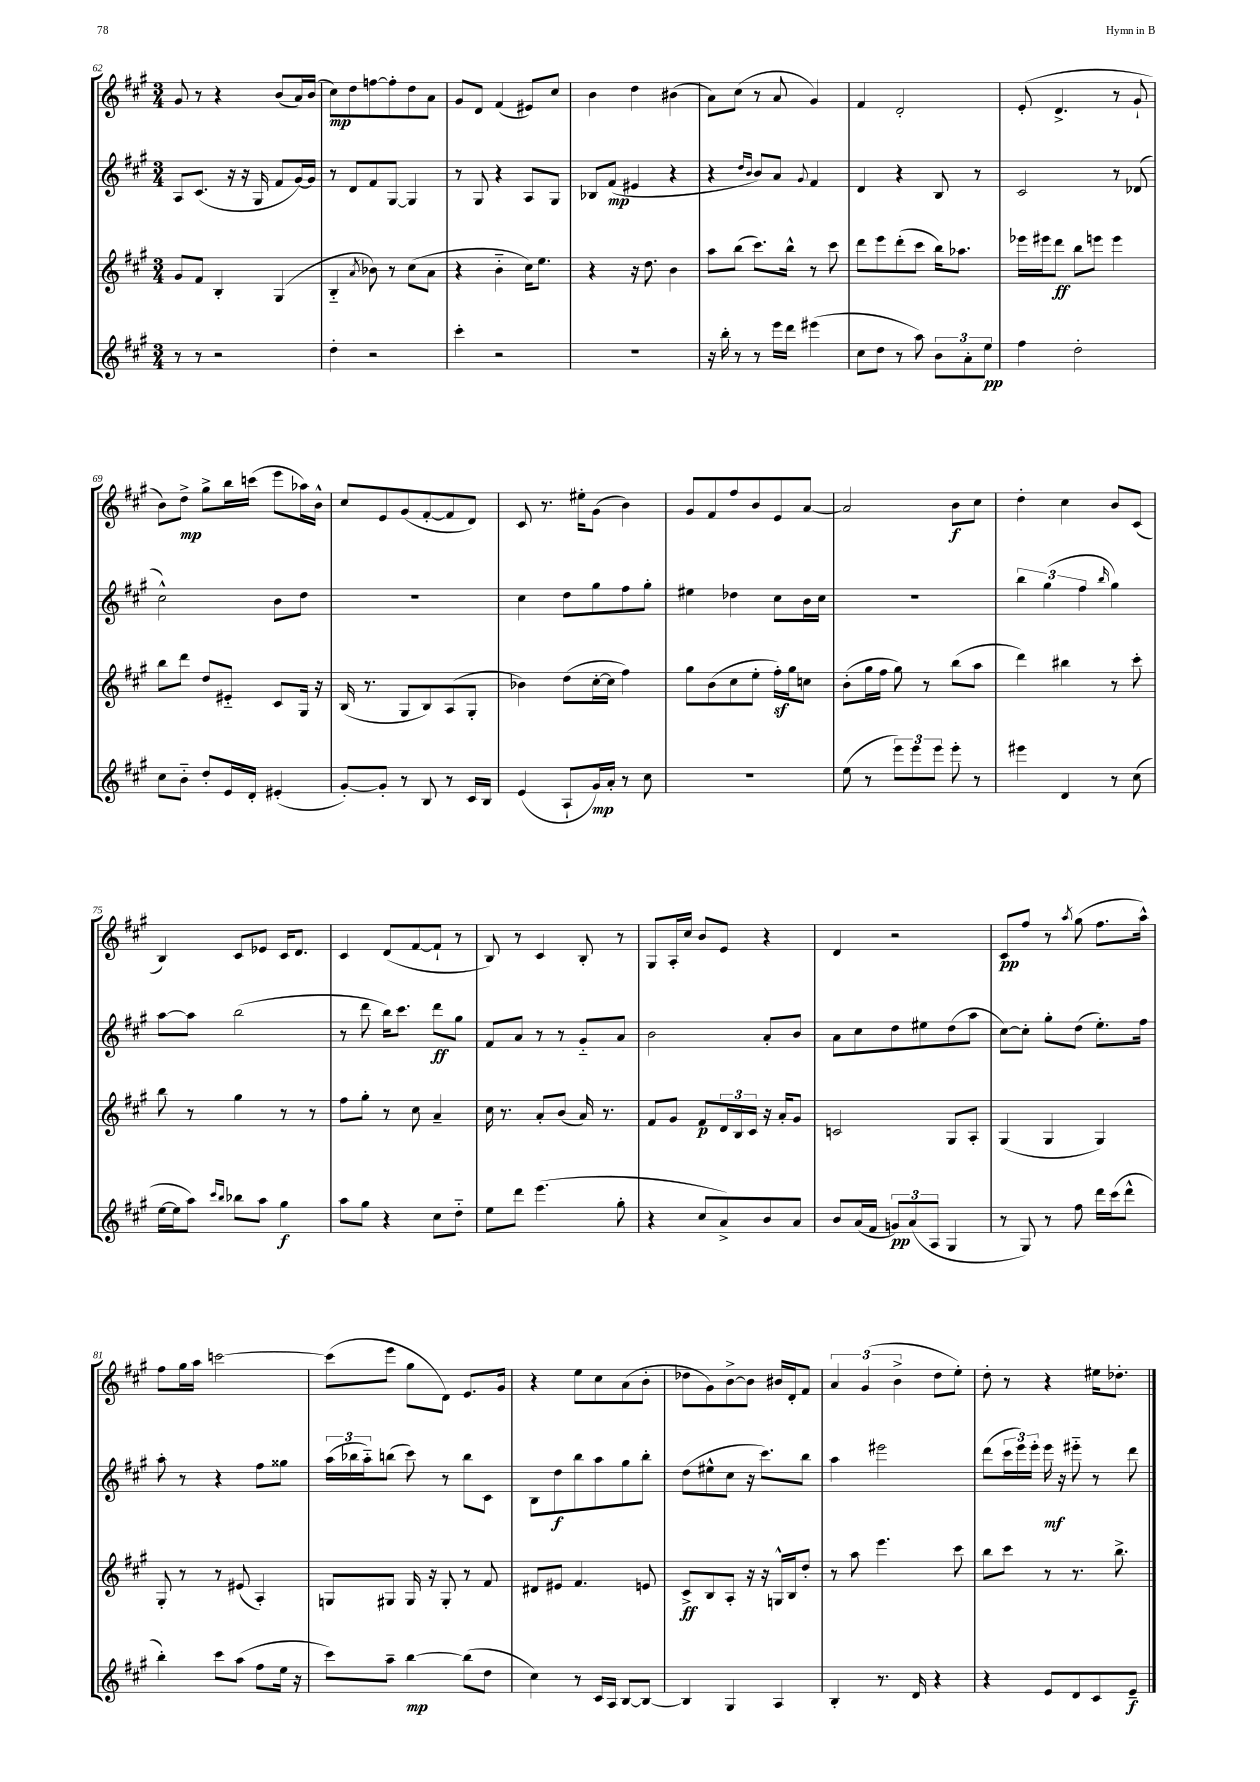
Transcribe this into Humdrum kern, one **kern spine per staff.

**kern	**dynam	**kern	**dynam	**kern	**dynam	**kern	**dynam
*part4	*part4	*part3	*part3	*part2	*part2	*part1	*part1
*staff4	*staff4	*staff3	*staff3	*staff2	*staff2	*staff1	*staff1
*clefG2	*	*clefG2	*	*clefG2	*	*clefG2	*
*k[f#c#g#]	*	*k[f#c#g#]	*	*k[f#c#g#]	*	*k[f#c#g#]	*
*M3/4	*	*M3/4	*	*M3/4	*	*M3/4	*
=62	=62	=62	=62	=62	=62	=62	=62
8r	.	8g#/L	.	8A/L	.	8g#/	.
8r	.	8f#/J	.	(8.c#/J	.	8r	.
2r	.	4B'/	.	.	.	4r	.
.	.	.	.	16r	.	.	.
.	.	.	.	16r	.	.	.
.	.	.	.	16G#/	.	.	.
.	.	(4G#/	.	8f#/L	.	(8b/L	.
.	.	.	.	[16g#/L)	.	16a/L)	.
.	.	.	.	16g#/JJ]	.	(16b/JJ	.
=63	=63	=63	=63	=63	=63	=63	=63
4dd'\	.	4B/	.	8r	.	8cc#\L)	mp
.	.	.	.	8d/L	.	8dd\	.
.	.	8qa/	.	.	.	.	.
2r	.	8b-X\)	.	8f#/	.	[8ffn\	.
.	.	8r	.	[8G#/J	.	8ff'\]	.
.	.	(8cc#\L	.	4G#/]	.	8dd\	.
.	.	8a\J	.	.	.	8a\J	.
=64	=64	=64	=64	=64	=64	=64	=64
4ccc#'\	.	4r	.	8r	.	8g#/L	.
.	.	.	.	8G#/	.	8d/J	.
2r	.	4b\	.	4r	.	(4f#/	.
.	.	16cc#\KL)	.	8A/L	.	8e#X/L)	.
.	.	8.ee\J	.	.	.	.	.
.	.	.	.	8G#/J	.	8cc#/J	.
=65	=65	=65	=65	=65	=65	=65	=65
2.r	.	4r	.	8B-X/L	.	4b\	.
.	.	.	.	(8f#/J	mp	.	.
.	.	16r	.	4e#X/	.	4dd\	.
.	.	8.dd\	.	.	.	.	.
.	.	4b\	.	4r	.	(4b#X\	.
=66	=66	=66	=66	=66	=66	=66	=66
16r	.	8aa\L	.	4r	.	8a\L)	.
16bb'\	.	.	.	.	.	.	.
8r	.	(8bb\J	.	.	.	(8cc#\J	.
.	.	.	.	16qqdd/LL	.	.	.
.	.	.	.	16qqb/JJ	.	.	.
8r	.	8.ccc#\L)	.	8b/L)	.	8r	.
16eee\LL	.	.	.	8a/J	.	8a/	.
16ddd\JJ	.	16bb^^\Jk	.	.	.	.	.
.	.	.	.	8qqg#/	.	.	.
(4eee#X\	.	8r	.	4f#/	.	4g#/)	.
.	.	8ccc#\	.	.	.	.	.
=67	=67	=67	=67	=67	=67	=67	=67
8cc#\L	.	8ddd\L	.	4d/	.	4f#/	.
8dd\J	.	8eee\	.	.	.	.	.
8r	.	(8ddd'\	.	4r	.	2d'/	.
8aa\)	.	8ccc#\J	.	.	.	.	.
12b\L	.	16bb\KL)	.	8B/	.	.	.
.	.	8.aa-X\J	.	.	.	.	.
12a'\	.	.	.	.	.	.	.
.	.	.	.	8r	.	.	.
12ee\J	pp	.	.	.	.	.	.
=68	=68	=68	=68	=68	=68	=68	=68
4ff#\	.	16eee-X\LL	.	2c#/	.	(8e'/	.
.	.	16eee#X\J	.	.	.	.	.
.	.	8ddd\J	ff	.	.	4.d^/	.
2dd'\	.	8bb\L	.	.	.	.	.
.	.	8eeen\J	.	.	.	.	.
.	.	4eee\	.	8r	.	8r	.
.	.	.	.	(8d-X/	.	8g#`/	.
!!LO:LB:g=z
=69	=69	=69	=69	=69	=69	=69	=69
8cc#\L	.	8bb\L	.	2cc#^^\)	.	8b\L)	.
8b\J	.	8ddd\J	.	.	.	8dd^\J	mp
8dd'/L	.	8dd/L	.	.	.	8gg#^\L	.
16e/L	.	8e#X/J	.	.	.	16bb\L	.
16d'/JJ	.	.	.	.	.	(16cccn\JJ	.
(4e#X'/	.	8c#/L	.	8b\L	.	8eee\L	.
.	.	16G#/Jk	.	8dd\J	.	16aa-X\L)	.
.	.	16r	.	.	.	16b^^\JJ	.
=70	=70	=70	=70	=70	=70	=70	=70
[8g#'/L)	.	(16B/	.	2.r	.	8cc#/L	.
.	.	8.r	.	.	.	.	.
8g#'/J]	.	.	.	.	.	8e/	.
8r	.	8G#/L	.	.	.	(8g#/	.
8B/	.	8B/)	.	.	.	[8f#'/	.
8r	.	(8A/	.	.	.	8f#/]	.
16c#/LL	.	8G#'/J	.	.	.	8d/J)	.
16B/JJ	.	.	.	.	.	.	.
=71	=71	=71	=71	=71	=71	=71	=71
(4e/	.	4b-X\)	.	4cc#\	.	8c#/	.
.	.	.	.	.	.	8.r	.
8A`/L	.	(8dd\L	.	8dd\L	.	.	.
.	.	.	.	.	.	16ee#X'\KL	.
16g#/L)	mp	[16cc#'\L	.	8gg#\	.	(8g#\J	.
16a'/JJ	.	16cc#\JJ]	.	.	.	.	.
8r	.	4ff#\)	.	8ff#\	.	4b\)	.
8cc#\	.	.	.	8gg#'\J	.	.	.
=72	=72	=72	=72	=72	=72	=72	=72
2.r	.	8gg#\L	.	4ee#X\	.	8g#/L	.
.	.	(8b\	.	.	.	8f#/	.
.	.	8cc#\	.	4dd-X\	.	8ff#/	.
.	.	8ee'\J	.	.	.	8b/	.
.	.	16ff#z'\LL)	.	8cc#\L	.	8e/	.
.	.	16gg#\J	.	.	.	.	.
.	.	8ccn\J	.	16b\L	.	[8a/J	.
.	.	.	.	16cc#\JJ	.	.	.
=73	=73	=73	=73	=73	=73	=73	=73
(8ee\	.	(8b'\L	.	2.r	.	2a/]	.
8r	.	16gg#\L	.	.	.	.	.
.	.	16ff#\JJ	.	.	.	.	.
12eee\L)	.	8gg#\)	.	.	.	.	.
12eee\	.	.	.	.	.	.	.
.	.	8r	.	.	.	.	.
12eee\J	.	.	.	.	.	.	.
8eee'\	.	(8bb\L	.	.	.	8b\L	f
8r	.	8aa\J	.	.	.	8cc#\J	.
=74	=74	=74	=74	=74	=74	=74	=74
4eee#X\	.	4ddd\)	.	6bb\	.	4dd'\	.
.	.	.	.	(6gg#\	.	.	.
4d/	.	4bb#X\	.	.	.	4cc#\	.
.	.	.	.	6ff#\	.	.	.
.	.	.	.	16qqbb/	.	.	.
8r	.	8r	.	4gg#\)	.	8b/L	.
(8cc#\	.	8ccc#'\	.	.	.	(8c#/J	.
!!LO:LB:g=z
=75	=75	=75	=75	=75	=75	=75	=75
[16ee\LL	.	8bb\	.	[8aa\L	.	4B/)	.
16ee\J]	.	.	.	.	.	.	.
8aa\J)	.	8r	.	8aa\J]	.	.	.
16qqccc#/LL	.	.	.	.	.	.	.
16qqbb/JJ	.	.	.	.	.	.	.
8bb-X\L	.	4gg#\	.	(2bb\	.	8c#/L	.
8aa\J	.	.	.	.	.	8e-X/J	.
4gg#\	f	8r	.	.	.	16c#/KL	.
.	.	.	.	.	.	8.d/J	.
.	.	8r	.	.	.	.	.
=76	=76	=76	=76	=76	=76	=76	=76
8aa\L	.	8ff#\L	.	8r	.	4c#/	.
8gg#\J	.	8gg#'\J	.	8ddd\	.	.	.
4r	.	8r	.	16bb\KL)	.	(8d/L	.
.	.	.	.	8.ccc#\J	.	.	.
.	.	8cc#\	.	.	.	[8f#/	.
8cc#\L	.	4a~/	.	8ddd\L	ff	8f#`/J]	.
8dd\J	.	.	.	8gg#\J	.	8r	.
=77	=77	=77	=77	=77	=77	=77	=77
8ee\L	.	16cc#\	.	8f#/L	.	8B/)	.
.	.	8.r	.	.	.	.	.
8ddd\J	.	.	.	8a/J	.	8r	.
(4.eee\	.	8a'/L	.	8r	.	4c#/	.
.	.	(8b/J	.	8r	.	.	.
.	.	16a/)	.	8g#/L	.	8B'/	.
.	.	8.r	.	.	.	.	.
8gg#'\	.	.	.	8a/J	.	8r	.
=78	=78	=78	=78	=78	=78	=78	=78
4r	.	8f#/L	.	2b\	.	8G#/L	.
.	.	8g#/J	.	.	.	16A'/L	.
.	.	.	.	.	.	16cc#/JJ	.
8cc#/L	.	8f#/L	p	.	.	8b/L	.
8a^/)	.	24d/L	.	.	.	8e/J	.
.	.	24B/	.	.	.	.	.
.	.	24c#/JJ	.	.	.	.	.
8b/	.	16r	.	8a'/L	.	4r	.
.	.	16a'/KL	.	.	.	.	.
8a/J	.	8g#/J	.	8b/J	.	.	.
=79	=79	=79	=79	=79	=79	=79	=79
8b/L	.	2cn/	.	8a\L	.	4d/	.
(16a/L	.	.	.	8cc#\	.	.	.
16f#/JJ	.	.	.	.	.	.	.
12gn/L)	pp	.	.	8dd\	.	2r	.
(12a/	.	.	.	.	.	.	.
.	.	.	.	8ee#X\	.	.	.
12A/J	.	.	.	.	.	.	.
4G#/	.	8G#/L	.	(8dd\	.	.	.
.	.	8A'/J	.	8aa\J	.	.	.
=80	=80	=80	=80	=80	=80	=80	=80
8r	.	(4G#/	.	[8cc#\L)	.	8c#/L	pp
8G#/)	.	.	.	8cc#'\J]	.	8ff#/J	.
8r	.	4G#/	.	8gg#'\L	.	8r	.
.	.	.	.	.	.	8qaa/	.
8ff#\	.	.	.	(8dd\J	.	(8gg#\	.
16ddd\LL	.	4G#/)	.	8.ee'\L)	.	8.ff#\L	.
(16ccc#\J	.	.	.	.	.	.	.
8ddd^^\J	.	.	.	.	.	.	.
.	.	.	.	16ff#\Jk	.	16aa^^\Jk)	.
!!LO:LB:g=z
=81	=81	=81	=81	=81	=81	=81	=81
4bb'\)	.	8G#'/	.	8aa'\	.	8ff#\L	.
.	.	8r	.	8r	.	16gg#\L	.
.	.	.	.	.	.	16aa\JJ	.
8ccc#\L	.	8r	.	4r	.	[2cccn\	.
(8aa\J	.	(8e#X/	.	.	.	.	.
8ff#\L	.	4A'/)	.	8ff#\L	.	.	.
16ee\Jk	.	.	.	8gg##X\J	.	.	.
16r	.	.	.	.	.	.	.
=82	=82	=82	=82	=82	=82	=82	=82
8ccc#\L)	.	8Gn/L	.	(24aa\LL	.	(8ccc\L]	.
.	.	.	.	24bb-X\	.	.	.
.	.	.	.	24aa\J)	.	.	.
8aa~\J	.	8G#X/J	.	(8bbn\J	.	8eee\J	.
[4bb\	mp	16G#/	.	8ccc#\)	.	8gg#\L	.
.	.	16r	.	.	.	.	.
.	.	8G#'/	.	8r	.	8d\J)	.
(8bb\L]	.	8r	.	8bb\L	.	8.e/L	.
8dd\J	.	8f#/	.	8c#\J	.	.	.
.	.	.	.	.	.	16g#/Jk	.
=83	=83	=83	=83	=83	=83	=83	=83
4cc#\)	.	8d#X/L	.	8B\L	.	4r	.
.	.	8e#X/J	.	8dd\	f	.	.
8r	.	4.f#/	.	8bb\	.	8ee\L	.
16c#/LL	.	.	.	8aa\	.	8cc#\	.
16A/JJ	.	.	.	.	.	.	.
[8B/L	.	.	.	8gg#\	.	(8a\	.
8B/J_	.	8en/	.	8bb'\J	.	8b'\J	.
=84	=84	=84	=84	=84	=84	=84	=84
4B/]	.	8c#^/L	ff	(8dd\L	.	8dd-X\L	.
.	.	8B/	.	8ee#X^^\	.	8g#\)	.
4G#/	.	8A'/J	.	8cc#\J	.	[8b^\	.
.	.	16r	.	16r	.	8b\J]	.
.	.	16r	.	8.ccc#\L)	.	.	.
4A/	.	16Gn^^/LL	.	.	.	16b#X/LL	.
.	.	16B/J	.	.	.	16d'/J	.
.	.	8dd'/J	.	8bb\J	.	8f#/J	.
=85	=85	=85	=85	=85	=85	=85	=85
4B'/	.	8r	.	4aa\	.	6a/	.
.	.	8aa\	.	.	.	.	.
.	.	.	.	.	.	(6g#/	.
8.r	.	4.eee\	.	2eee#X\	.	.	.
.	.	.	.	.	.	6b^\	.
16d/	.	.	.	.	.	.	.
4r	.	.	.	.	.	8dd\L	.
.	.	8ccc#\	.	.	.	8ee'\J)	.
=86	=86	=86	=86	=86	=86	=86	=86
4r	.	8bb\L	.	(8ddd\L	.	8dd'\	.
.	.	8ccc#\J	.	24ccc#\L	.	8r	.
.	.	.	.	24eee\)	.	.	.
.	.	.	.	24eee'\JJ	.	.	.
8e/L	.	8r	.	16eee\	mf	4r	.
.	.	.	.	16r	.	.	.
8d/	.	8.r	.	8eee#X\	.	.	.
8c#/	.	.	.	8r	.	16ee#X\KL	.
.	.	8.bb^\	.	.	.	8.dd-X'\J	.
8e~/J	f	.	.	8ddd\	.	.	.
==	==	==	==	==	==	==	==
*-	*-	*-	*-	*-	*-	*-	*-
